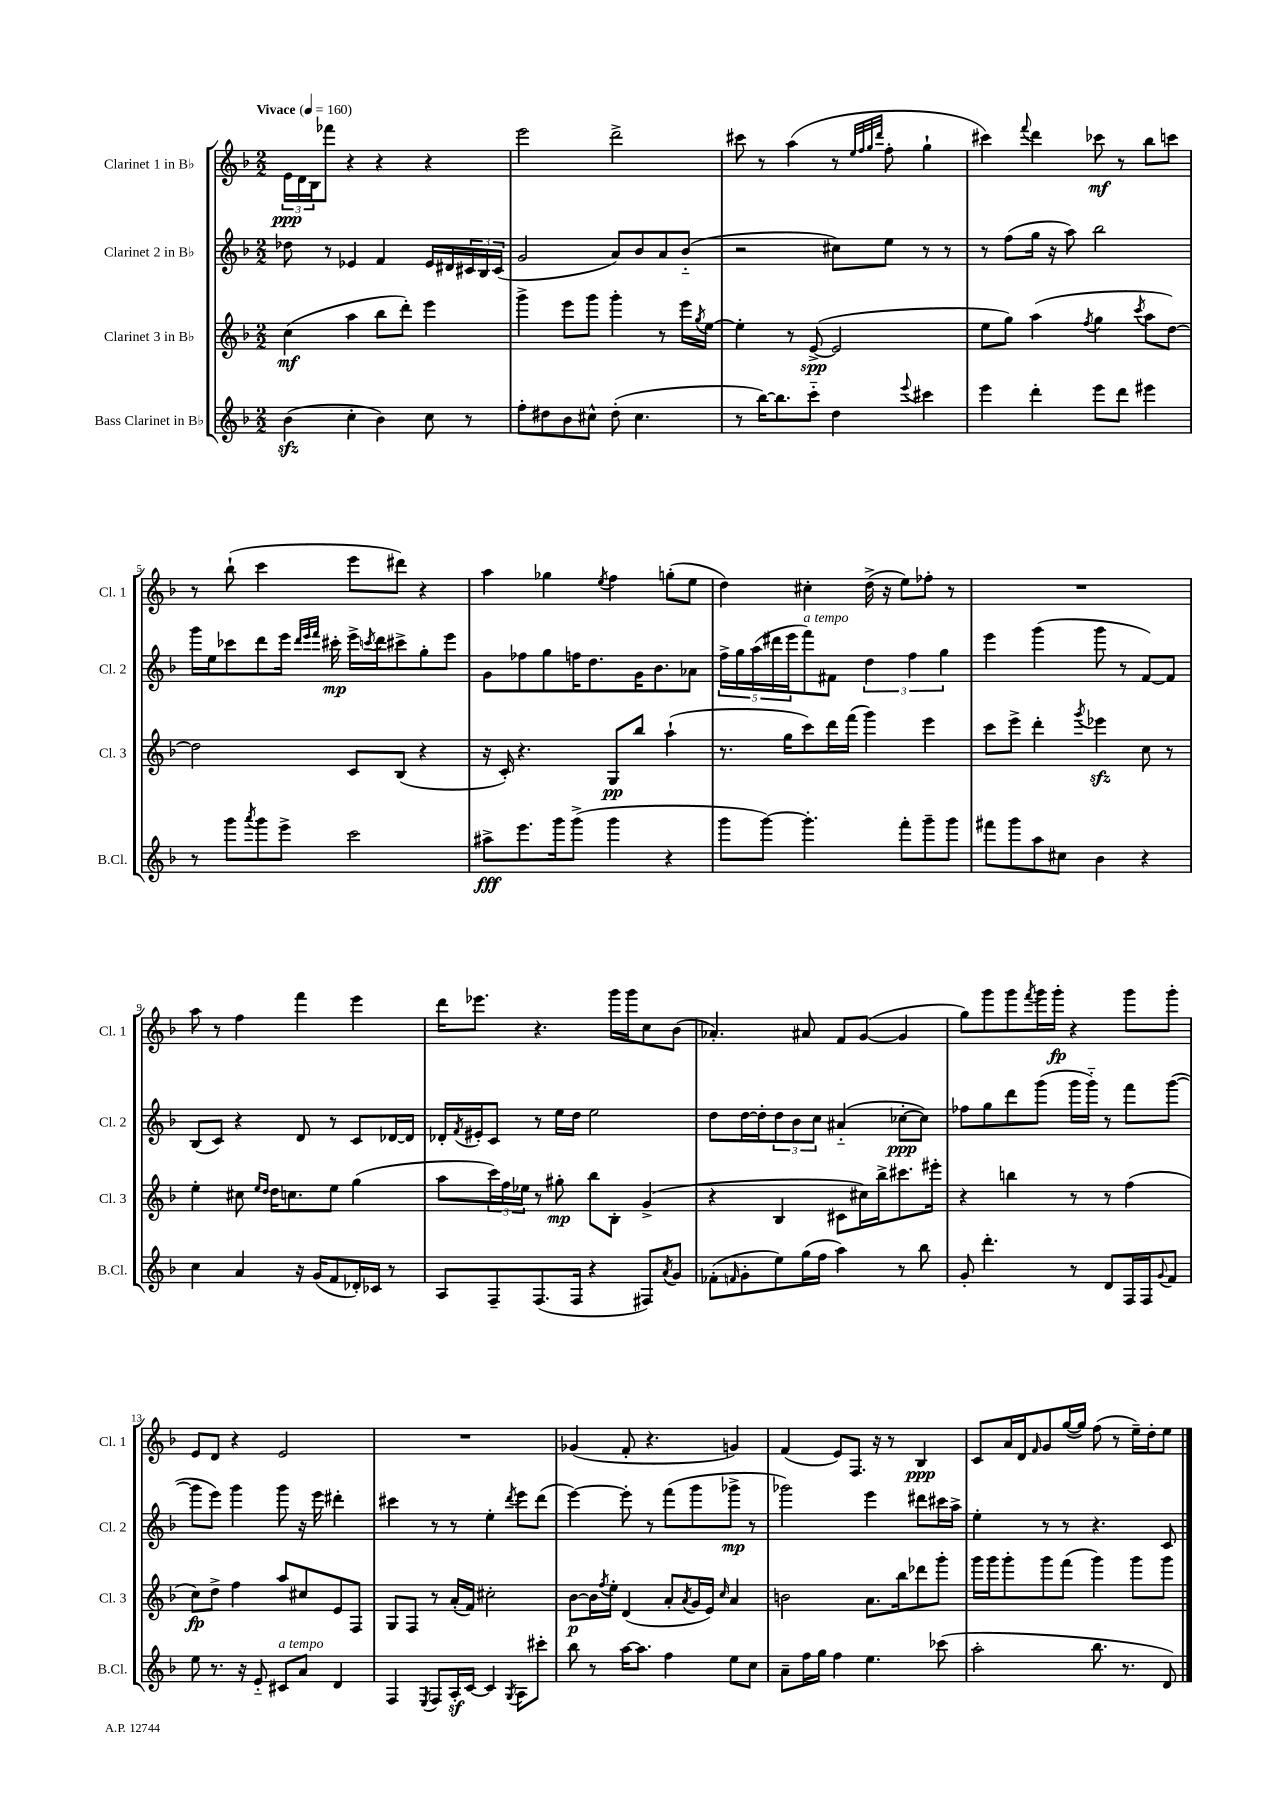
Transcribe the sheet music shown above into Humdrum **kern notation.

**kern	**kern	**kern	**kern
*staff4	*staff3	*staff2	*staff1
*clefG2	*clefG2	*clefG2	*clefG2
*k[b-]	*k[b-]	*k[b-]	*k[b-]
*M2/2	*M2/2	*M2/2	*M2/2
*MM160	*MM160	*MM160	*MM160
(4b-	(4cc	8dd-	24e
.	.	.	24d
.	.	.	24B-
.	.	8r	8fff-
4cc'	4aa	4e-	4r
4b-)	8bb-	4f	4r
.	8ddd')	.	.
8cc	4eee	16e-	4r
.	.	16d#	.
8r	.	24c#	.
.	.	24B-	.
.	.	(24c#	.
=	=	=	=
8ff'	4ggg^	2g	2eee
8dd#	.	.	.
8b-	8eee	.	.
8cc#^^	8ggg	.	.
(8dd#'	4ggg'	8a)	2ddd^
4.cc#	.	8b-	.
.	8r	8a	.
.	16eee	(8b-'~	.
.	8qgg	.	.
.	[16ee	.	.
=	=	=	=
8r	4ee']	2r	8ccc#
[16bb-)	.	.	8r
8.bb-]	.	.	.
.	8r	.	(4aa
8ccc'~	([8e^	.	.
4dd	2e]	8cc#)	8r
.	.	.	32qqee
.	.	.	32qqff
.	.	.	32qqgg
.	.	.	32qqddd
.	.	8ee	8ff'
8qqeee	.	.	.
4ccc#	.	8r	4gg`
.	.	8r	.
=	=	=	=
4eee	8ee	8r	4ccc#)
.	8gg)	(8ff	.
.	.	.	8qqfff
4ddd'	(4aa	16gg	4ddd
.	.	16r	.
.	.	8aa)	.
.	8qff	.	.
8eee	4gg	2bb-	8ccc-
8ddd	.	.	8r
.	8qccc	.	.
4eee#	8aa	.	8bb-
.	[8dd)	.	8ccc
=	=	=	=
8r	2dd]	16ggg	8r
.	.	16ee	.
8ggg	.	8ccc-	(8bb-`
8qaaa	.	.	.
8ggg	.	8ddd	4ccc
8eee^	.	16eee	.
.	.	32qqddd	.
.	.	32qqeee	.
.	.	32qqfff	.
.	.	16ccc#'	.
2ccc	8c	16eee^	8eee
.	.	8qccc	.
.	.	16ddd	.
.	(8B-	8ccc#^	8ddd#)
.	4r	8gg'	4r
.	.	8eee	.
=	=	=	=
8aa#^	16r	8g	4aa
.	16c')	.	.
8.eee	4.r	8ff-	.
.	.	8gg	4gg-
16ggg	.	.	.
(8ggg^	.	16ff	.
.	.	8.dd	.
.	.	.	8qee
4ggg	8G	.	4ff
.	8bb-	16g	.
.	.	8.b-	.
4r	(4aa`	.	(8gg'
.	.	8a-	8ee
=	=	=	=
8ggg	8.r	20ff^	4dd)
.	.	20gg	.
.	.	(20aa	.
[8ggg)	.	.	.
.	.	20ddd#	.
.	16gg	.	.
.	.	20eee	.
4.ggg']	8ccc)	8fff)	4cc#'
.	16ddd	8f#	.
.	(16fff	.	.
.	4ggg)	6dd	(16dd^
.	.	.	16r
8fff'	.	.	8ee)
.	.	6ff	.
8ggg~	4eee	.	8ff-'
.	.	6gg	.
8ggg	.	.	8r
=	=	=	=
8fff#	8ccc	4eee	1r
8ggg	8eee^	.	.
8aa	4ddd'	(4ggg	.
8cc#	.	.	.
.	8qggg	.	.
4b-	4eee-	8ggg	.
.	.	8r	.
4r	8cc	[8f)	.
.	8r	8f]	.
=	=	=	=
4cc	4ee'	(8B-	8aa
.	.	8c)	8r
4a	8cc#	4r	4ff
.	16qqee	.	.
.	16qqdd	.	.
.	16dd	.	.
.	8.cc	.	.
16r	.	8d	4fff
(16g	.	.	.
8f	8ee	8r	.
16d-')	(4gg	8c	4eee
16c-	.	.	.
8r	.	[16d-	.
.	.	16d-]	.
=	=	=	=
8A	8aa	16d-'	16ddd
.	.	8qf	.
.	.	16e#'	8.eee-
8F~	24ccc)	8c	.
.	24ff	.	.
.	24ee-	.	.
(8.F	8r	8r	4.r
.	8gg#'	16ee	.
16F	.	16dd	.
4r	8bb-	2ee	.
.	8B-'	.	16ggg
.	.	.	16ggg
8F#)	(4g^	.	8cc
8qa	.	.	.
8g	.	.	(8b-
=	=	=	=
(8f-'	4r	8dd	4.a-')
16qqf	.	.	.
8g'	.	[16dd	.
.	.	16dd']	.
8ee)	4B-	12dd	.
.	.	12b-	.
(16gg	.	.	8a#
.	.	12cc	.
16ff	.	.	.
4aa)	8c#	(4a#'~	8f
.	16cc#)	.	([8g
.	16bb-^	.	.
8r	8.ccc#	[8cc-'	4g]
8bb-	.	8cc-])	.
.	16eee#'	.	.
=	=	=	=
8g'	4r	8ff-	8gg)
4.ddd'	.	8gg	8ggg
.	4bb	8ddd	8ggg
.	.	.	8qfff
.	.	(8ggg	16ggg
.	.	.	16ggg'
8r	8r	16ggg	4r
.	.	16ggg'~)	.
8d	8r	8r	.
16F	(4ff	8fff	8ggg
16F	.	.	.
8qqg	.	.	.
8f	.	([8ggg	8ggg'
=	=	=	=
8ee	8cc)	8ggg]	8e
8.r	8dd^	8eee)	8d
.	4ff	4ggg	4r
16r	.	.	.
8e'~	.	.	.
8c#	8aa	8ggg	2e
8a	8cc#	16r	.
.	.	16eee	.
4d	8e	4ddd#'	.
.	8F	.	.
=	=	=	=
4F	8G	4ccc#	1r
.	8F	.	.
8qE	.	.	.
8F	8r	8r	.
16A'	(16a'	8r	.
[16c	16f)	.	.
4c]	2cc#'	4ee'	.
8qG	.	8qddd	.
8A	.	8eee	.
8ccc#'	.	(8ddd	.
=	=	=	=
8bb-	[8b-	[4eee)	(4g-
8r	16b-]	.	.
.	8qff	.	.
.	16ee'	.	.
[16aa	(4d	8eee']	8f'
8.aa]	.	.	.
.	.	8r	4.r
4ff	8a'	(8fff	.
.	8qa	.	.
.	16g	8ggg	.
.	16e)	.	.
.	16qqcc	.	.
8ee	4a	8ggg-^	4g)
8cc	.	8r	.
=	=	=	=
8a~	2b	2ggg-)	(4f
16ff	.	.	.
16gg	.	.	.
4ff	.	.	8e)
.	.	.	8.F
4.ee	8.a	4eee	.
.	.	.	16r
.	.	.	8r
.	16bb-	.	.
.	8ddd-	8ddd#	4B-
(8ccc-	8ggg'	16ccc#	.
.	.	16aa^	.
=	=	=	=
2aa'	16ggg	4ee'	8c
.	16ggg	.	.
.	8ggg'	.	16a
.	.	.	16d
.	.	.	16qqf
.	8ggg	8r	8g
.	(8fff	8r	([16gg
.	.	.	16gg])
8.bb-	4ggg)	4.r	(8ff
.	.	.	8r
8.r	.	.	.
.	8ggg	.	16ee~)
.	.	.	16dd'
8d)	8ggg	8c	8ee
==	==	==	==
*-	*-	*-	*-
